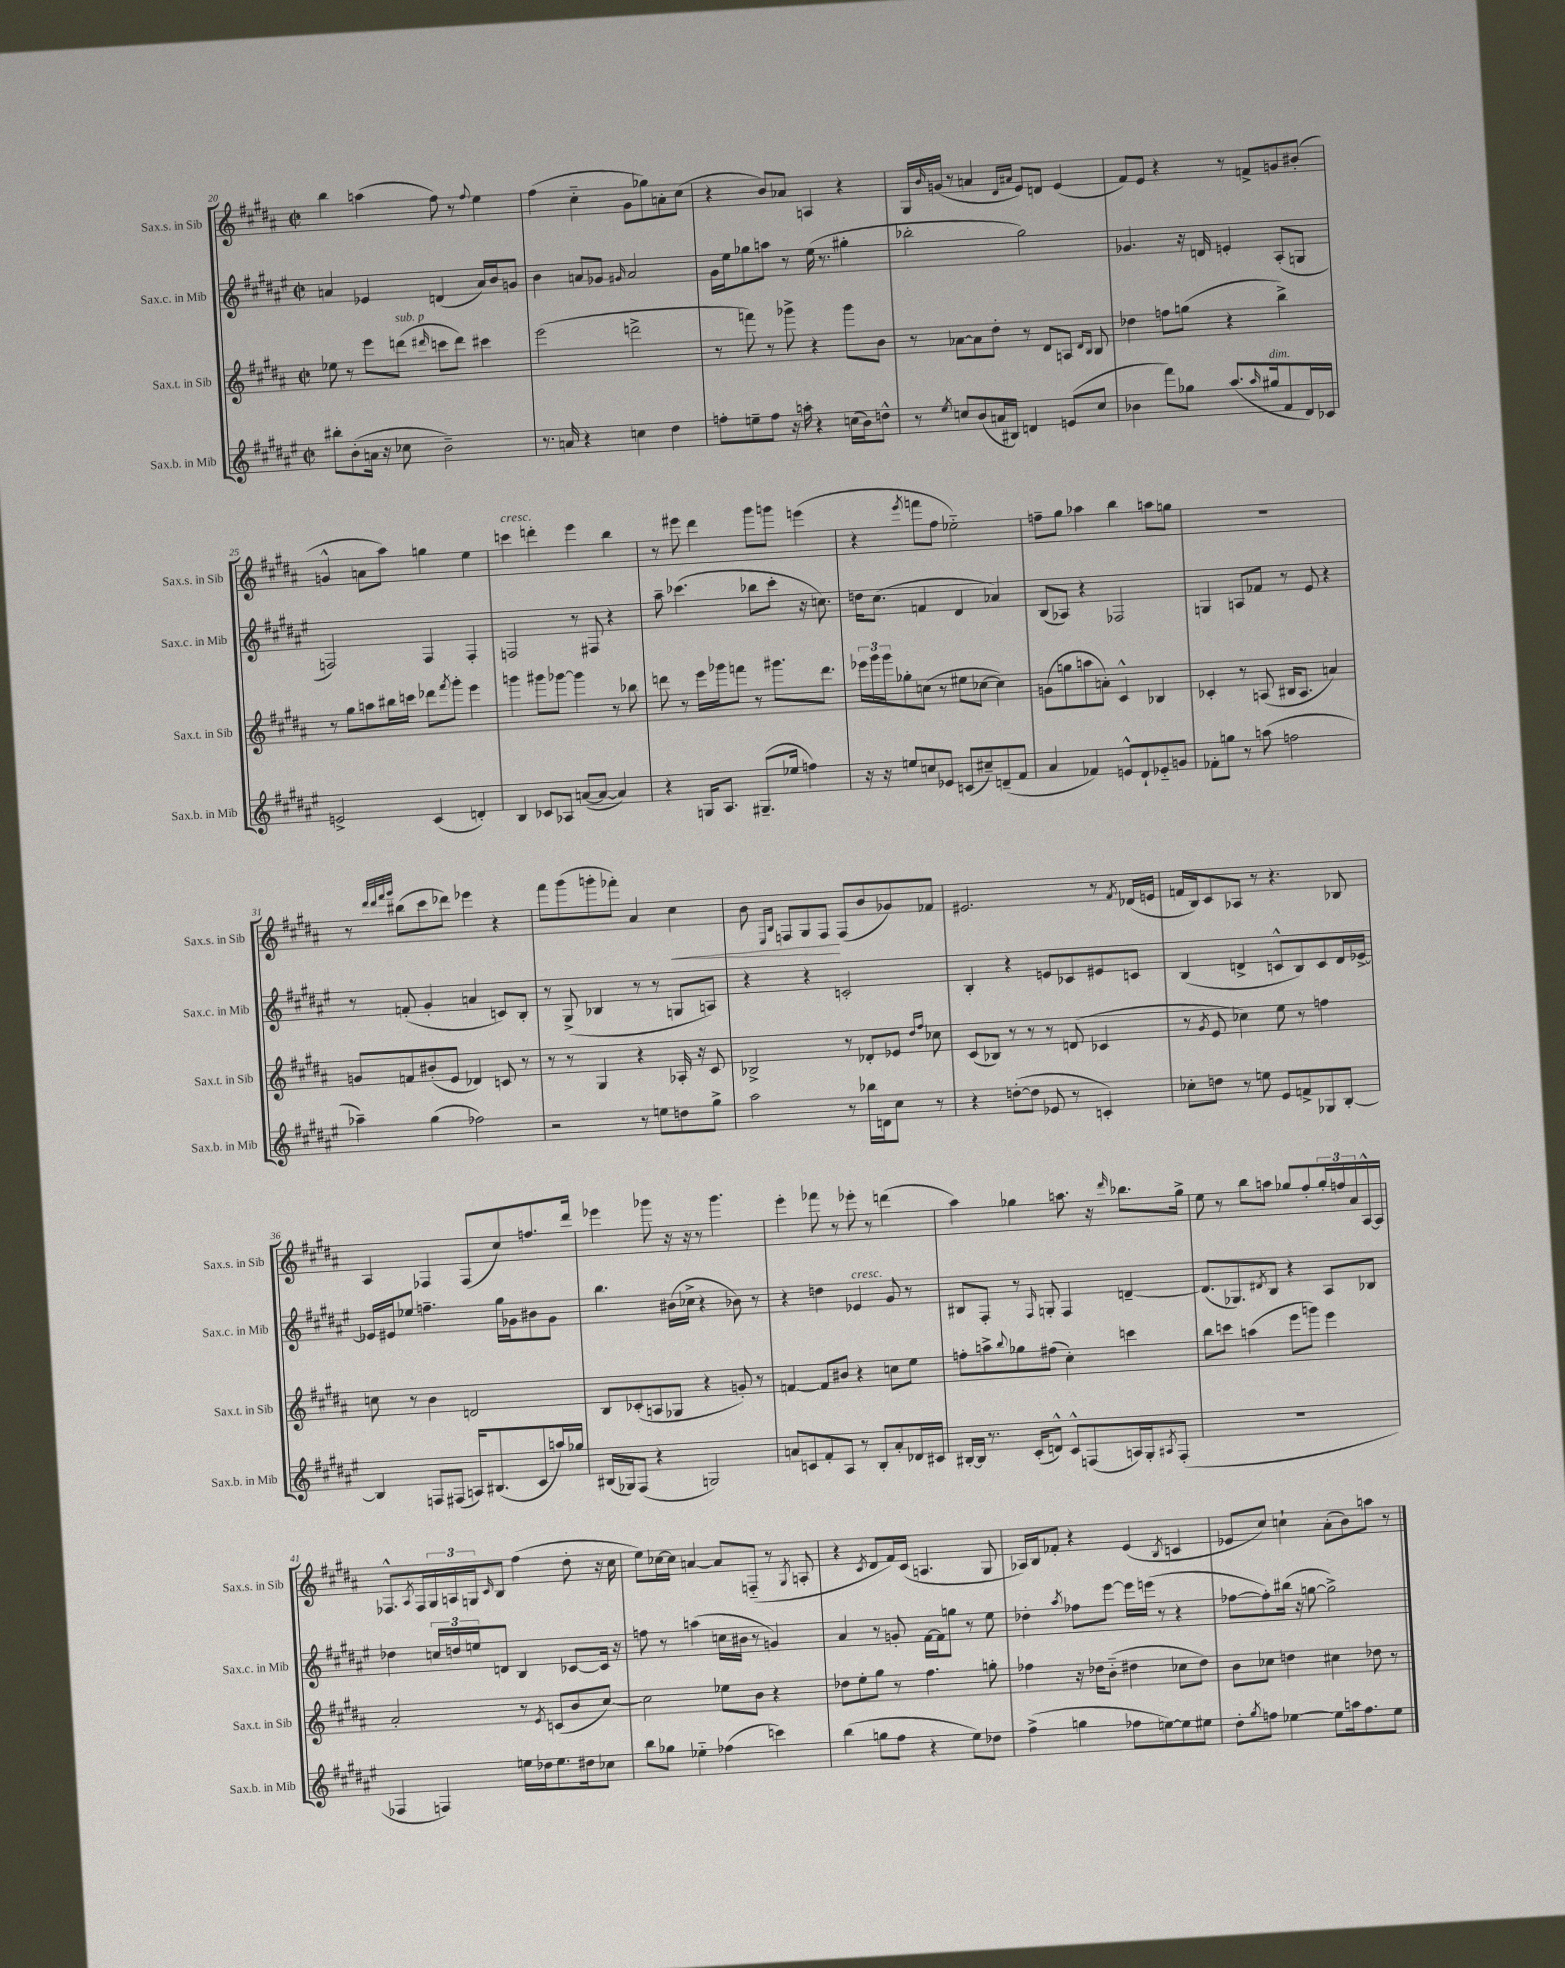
<<
\new StaffGroup <<
\new Staff = "s0" \with { instrumentName = "Sax.s. in Sib" shortInstrumentName = "Sax.s. in Sib" } {
    \clef treble \key b \major \defaultTimeSignature \time 2/2
    b''4 a''4( fis''8) r8 \appoggiatura { fis''8 } e''4 |
    fis''4( cis''4-_ gis'8 ges''8) a'8-. cis''8( |
    r4 b'8) aes'8 a4 r4 |
    gis16 \grace { b'16 } g'16( r8 a'4 \grace { dis'16 ais'16 } e'8) d'8 e'4( |
    fis'8) e'8 r4 r8 f'8-> g'8 bis'8-.( |
    g'4-^ a'8 ais''8) g''4 e''4 |
    c'''4^\markup { \italic "cresc." } d'''4-. e'''4 b''4 |
    r8 eis'''8 dis'''4 gis'''8 g'''8 e'''4( |
    r4 \acciaccatura { e'''8 } f'''8 fis''8 ees''2-_) |
    f''8-- gis''8 aes''4 b''4 a''8 g''8 |
    R1 |
    r8 \grace { dis'''32 dis'''32 fis'''32 gis'''32 } bis''8( cis'''8 des'''8) ees'''4 r4 |
    fis'''8 gis'''8( g'''8-. fes'''8-.) ais'4 cis''4\< |
    b'8 \grace { e16 b16 } f8 gis8 f8\! f8( b'8 ges'8) fes'8 |
    eis'2. r8 \acciaccatura { fis'8 } des'16( e'16 |
    f'16 b16) cis'8 aes8 r8 r4. bes8 |
    ais4 fes4 fes8( cis''8) f''8. dis'''16 |
    ees'''4 ges'''8 r16 r16 r8 ges'''4. |
    e'''4-. fes'''8 r8 ees'''8-. r8 d'''4( |
    ais''4) ges''4 a''8. r16 \grace { dis'''16 } bes''8. ges''16-> |
    e''8 r8 b''8 a''8 ges''8 fis''8-. \tuplet 3/2 { ges''16-. f''16 ais'16 } ais16~-^ ais16 |
    fes8.-^ \acciaccatura { ais8 } fes16 \tuplet 3/2 { gis16 a16 g16 } \grace { cis'16 } b8 fis''4( dis''8-. r16 cis''16 |
    e''8) ces''16~ ces''16 a'4~ a'8 f8-_( r8 \acciaccatura { gis8 } a8-. |
    r4 \acciaccatura { cis'8 } dis'8 fis'16) cis'16( a4. gis8 |
    aes16) b16 fes'8-. r4 e'4( \acciaccatura { b8 } c'4 |
    ees'8 cis''8) c''4-! ais'8-.( b'8) a''8 r8 \bar "|." |
}
\new Staff = "s1" \with { instrumentName = "Sax.c. in Mib" shortInstrumentName = "Sax.c. in Mib" } {
    \clef treble \key fis \major \defaultTimeSignature \time 2/2
    a'4 ees'4 d'4( a'16) b'16 g'8 |
    b'4 a'8 ges'8 \grace { gis'16 } a'2 |
    gis'16 eis''16 ges''8 a''8 r8 eis''16( r8. gis''4-. |
    bes''2-. gis''2) |
    ges'4. r16 d'16 e'4-. ais8-.( g8 |
    f2) f4 f4-. |
    f2 r8 fis8 r4 |
    ais''8-- ces'''4.( bes''8 ces'''8-. r16 c''8.) |
    d''16 cis''8.( f'4 dis'4 aes'4) |
    b8( aes8) r4 fes2 |
    g4 a8 fes'8 r8 eis'8 r4 |
    r8 f'8-.( gis'4-. a'4 c'8) b8-. |
    r8 gis8->( bes4 r8 r8 g8 a8) |
    r4 r4 c'2-. |
    b4-. r4 e'8 ces'8 eis'8 c'8 |
    b4( d'4-> c'8-^ b8) c'8 d'16 ees'16~-> |
    ees'16 eis'16 ees''8 f''4.-- gis''16 ges'16 bis'8 ges'8 |
    b''4. bis'16( ces''16-> r4 bes'8) r8 |
    r4 d''4 ees'4^\markup { \italic "cresc." } gis'8 r8 |
    bis8 fis8-. r8 \grace { fis16 } g8-. fis4 d'4~-- |
    d'8.( ges8.) \acciaccatura { dis'8 } b8 r4 ais8 bes8 |
    des''4 \tuplet 3/2 { c''16 d''16 e''16 } d'8 b4 ces'8~ ces'16 r16 |
    f''8 r8 a''4( c''16 bis'16 r8 g'4) |
    ais'4 r8 g'8-. fis'16~ fis'16 g''8 r8 eis''8 |
    des''4-. \acciaccatura { ais''8 } fes''8 eis'''8~ eis'''16 e'''16( r8 r4 |
    fes''8~ fes''8-.) bis''16( r16 g''8~ g''2->) \bar "|." |
}
\new Staff = "s2" \with { instrumentName = "Sax.t. in Sib" shortInstrumentName = "Sax.t. in Sib" } {
    \clef treble \key b \major \defaultTimeSignature \time 2/2
    ees''8 r8 e'''8 d'''8^\markup { \italic "sub. p" }( \grace { dis'''16 } c'''8 dis'''8) cis'''4 |
    e'''2( d'''2-> |
    r8 f'''8) r8 ges'''8-> r4 ges'''8 b'8 |
    r8 aes'8~ aes'8 dis''8-. r8 dis'8 a8 \grace { dis'16 b16 } b8 |
    des''4 f''8 g''8( r4 b''4->) |
    r8 gis''8 a''8 bis''16 c'''16 des'''8 \acciaccatura { fis'''8 } gis'''8-. e'''4 |
    g'''4 gis'''8 ges'''8~ ges'''4 r8 bes''8 |
    d'''8 r8 e'''16 ges'''16 f'''8 r8 gis'''8. d'''8. |
    \tuplet 3/2 { ees'''16 gis'''16 gis'''16 } ges''8-. c''8( r8 eis''8 ces''8~ ces''4) |
    g'8( g''8 a''8 a'8-.) cis'4-^ bes4 |
    ces'4-. r8 a8( bis16 a8. a'4) |
    g'8 f'8 bis'8-.( e'8 des'4) c'8 r8 |
    r8 r8 gis4 r4 aes16-. r16 cis'8 |
    bes2-> r8 des'8-. ees'8 \grace { dis''16 fis''16 } ces''8 |
    cis'8( bes8) r8 r8 r8 d'8( ces'4 |
    r8 \acciaccatura { gis'8 } e'8 ces''4) e''8 r8 f''4 |
    c''8 r8 b'4 d'2 |
    b8 ces'8-.( a8 ges8 r4 g'8-.) r8 |
    f'4~ f'8 bis'8 r4 c''8 e''8 |
    f''8-. a''8-> \appoggiatura { b''8 } ges''8 fis''8( cis''4-.) c'''4 |
    b''8 c'''8 a''4( e'''8 g'''8) e'''4 |
    ais'2-. r8 \acciaccatura { e'8 } c'8( b'8 cis''8~) |
    cis''2 ees''8 b'8 r4 |
    des''8 e''8-. gis''8 r8 fis''4. g''8-. |
    fes''4 r16 des''16 b'8-_( dis''4 ces''8 dis''8) |
    b'8 ces''8 d''4 cis''4 des''8 r8 \bar "|." |
}
\new Staff = "s3" \with { instrumentName = "Sax.b. in Mib" shortInstrumentName = "Sax.b. in Mib" } {
    \clef treble \key fis \major \defaultTimeSignature \time 2/2
    bis''8-. b'8-.( a'16 r16 ces''8 b'2--) |
    r8. a'16 r4 c''4 dis''4 |
    f''8-. e''8-- f''8 r16 a''16-. r4 c''16( b'16) d''8-^ |
    r8 \acciaccatura { eis''8 } c''8 b'8( a'16 bis16) d'4 e'8( c''8 |
    bes'4 fis'''8) ges''8 ais''8.( \grace { ais''16 } gis''16^\markup { \italic "dim." } fis'8 dis'16) ces'16 |
    e'2-> cis'4( d'4-.) |
    b4 ces'8 aes8 a'8~( a'8~ a'4) |
    r4 g16 ais8. gis8.--( ees''16 f''4) |
    r16 r16 e''8 c''8 ees'8 c'8( cis''8--) d'8--( fis'8 |
    ais'4 fes'4) e'8-^ dis'8-! ees'8-_ g'8 |
    fes'8-. g''8 r8 a''8( f''2 |
    aes''4--) gis''4( fes''2) |
    r2 r8 e''8 d''8 gis''8-> |
    ais''2 r8 bes''16 d'16 cis''8 r8 |
    r4 d''8~-.( d''8 ees'8 r8 c'4-.) |
    ces''8-. d''8 r8 e''8 eis'8 f'8-> ges8 b8~-. |
    b4 f8 fis8( a16) bis8.( cis'8 a''16) ges''16 |
    bis16( ges16) fis8( r4 g2) |
    a'8 c'8 fis'8-. ais8 r8 b8-. a'8-. des'16 cis'16 |
    bis16~-. bis16 r8. cis'16-.( d'8-^) cis'8-^ f8( a16) gis16-. \acciaccatura { ais8 } f8-.( |
    R1 |
    fes4 f4) e''16 des''16 e''8. dis''16 ces''8 |
    b''8 ges''8 ees''4-_ fes''4( c'''4) |
    b''4( g''8 fis''8 r4 eis''8) des''8 |
    fis''4->( g''4 fes''8 e''8~) e''8 eis''8 |
    dis''8-. \acciaccatura { gis''8 } f''8 ees''4~ ees''8 a''16 f''8. ees''8 \bar "|." |
}
>>
>>
\layout { \context { \Score currentBarNumber = #20 } }
